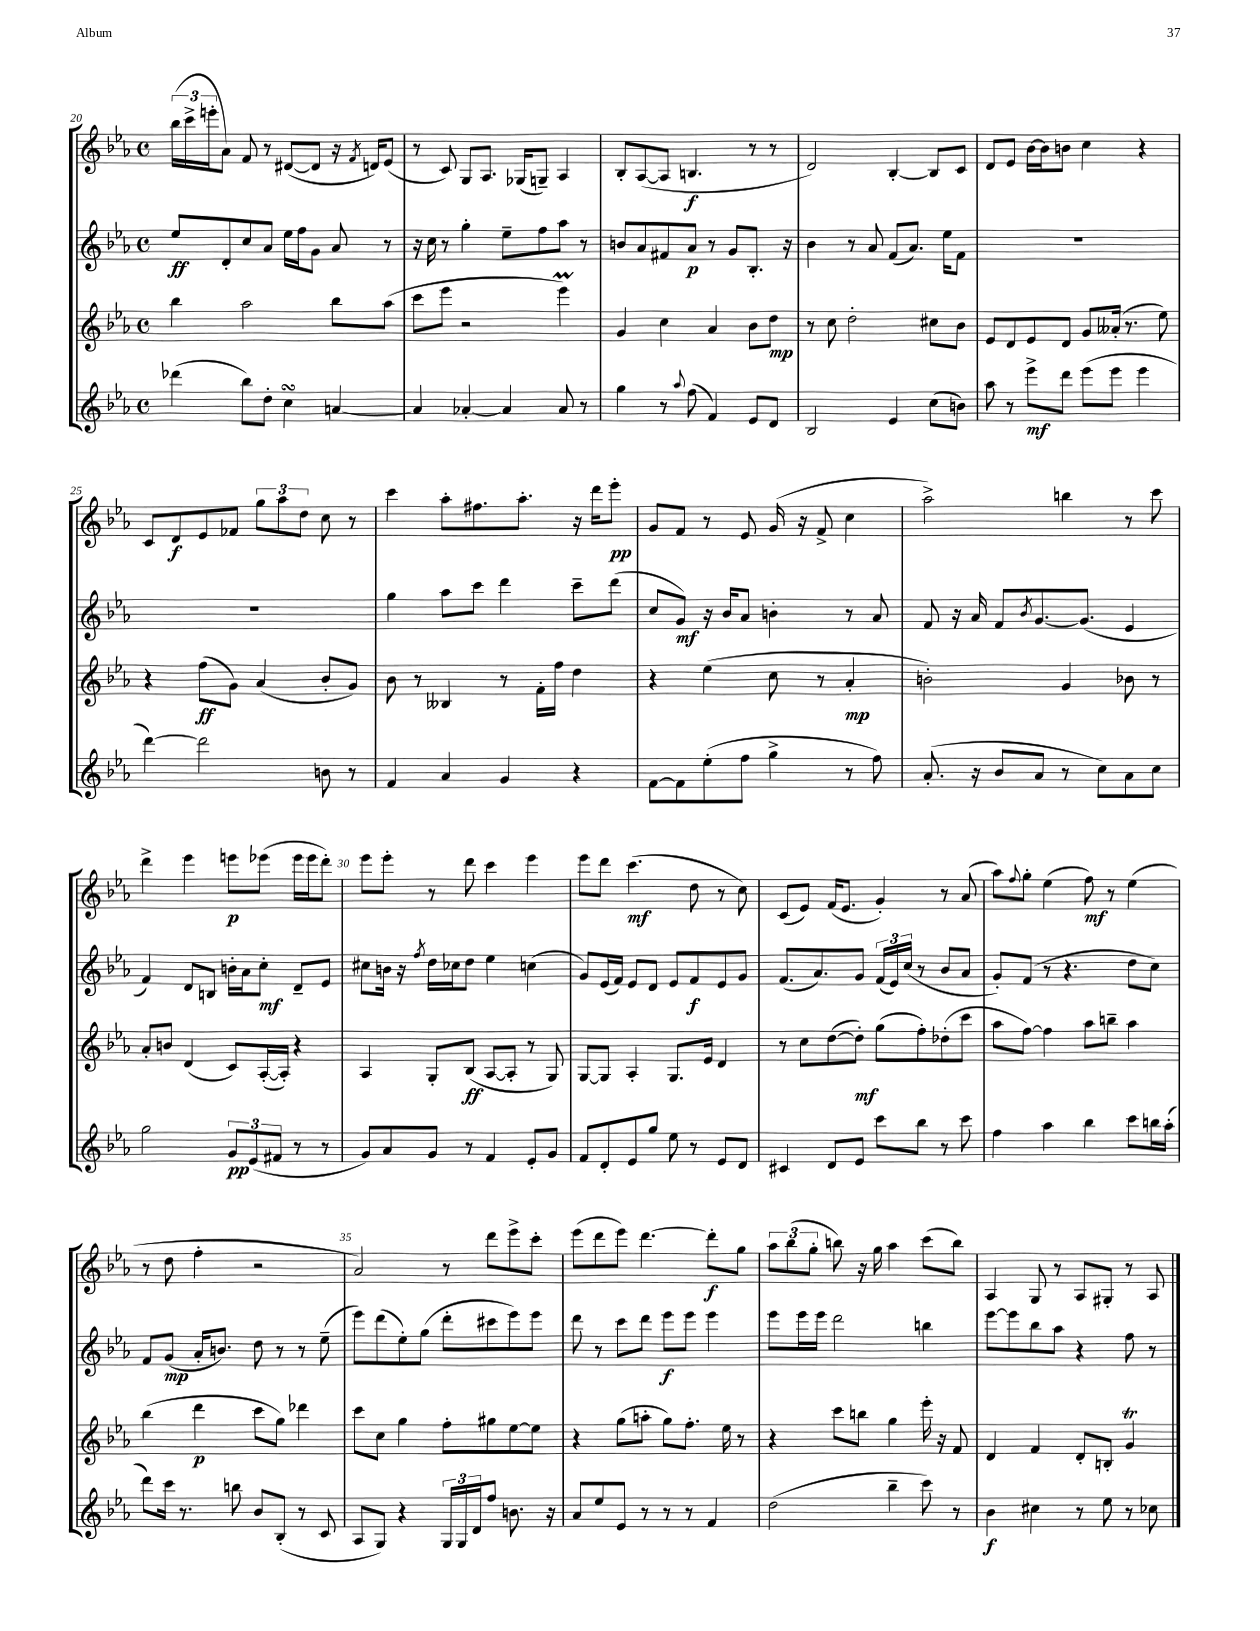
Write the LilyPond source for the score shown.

<<
\new StaffGroup <<
\new Staff = "s0" {
    \clef treble \key ees \major \defaultTimeSignature \time 4/4
    \tuplet 3/2 { bes''16( c'''16-> e'''16-. } aes'8) f'8 r8 dis'8~( dis'8 r16 \acciaccatura { f'8 } d'16) ees'8( |
    r8 c'8) g8 aes8. ges16( g8--) aes4 |
    bes8-. aes8~( aes8 b4.\f r8 r8 |
    d'2) bes4~-. bes8 c'8 |
    d'8 ees'8 bes'16~ bes'16 b'8 c''4 r4 |
    c'8 d'8\f ees'8 fes'8 \tuplet 3/2 { g''8 aes''8 d''8 } c''8 r8 |
    c'''4 aes''8-. fis''8. aes''8.-. r16 d'''16 ees'''8-.\pp |
    g'8 f'8 r8 ees'8 g'16( r16 f'8-> c''4 |
    aes''2->) b''4 r8 c'''8 |
    d'''4-> ees'''4 e'''8\p ees'''8( ees'''16 ees'''16 d'''8-.) |
    ees'''8 ees'''8-. r8 d'''8 c'''4 ees'''4 |
    ees'''8 d'''8 c'''4.\mf( d''8 r8 c''8) |
    c'8( ees'8) f'16( ees'8. g'4-.) r8 aes'8( |
    aes''8) \appoggiatura { f''8 } g''8-. ees''4( f''8\mf) r8 ees''4( |
    r8 d''8 f''4-. r2 |
    aes'2) r8 d'''8 ees'''8-> c'''8-. |
    ees'''8( d'''8 ees'''8) d'''4.~ d'''8-.\f g''8 |
    \tuplet 3/2 { aes''8 bes''8( g''8-. } b''8) r16 g''16 aes''4 c'''8( b''8) |
    aes4 g8 r8 aes8 gis8-. r8 aes8 \bar "|." |
}
\new Staff = "s1" {
    \clef treble \key ees \major \defaultTimeSignature \time 4/4
    ees''8\ff d'8-. c''8 aes'8 ees''16 f''16 g'8 aes'8 r8 |
    r16 c''16 r8 g''4-. ees''8-- f''8 aes''8 r8 |
    b'8 aes'8 fis'8 aes'8\p r8 g'8 bes8.-. r16 |
    bes'4 r8 aes'8 f'8( aes'8.) ees''16 f'8 |
    R1 |
    R1 |
    g''4 aes''8 c'''8 d'''4 c'''8-- d'''8( |
    c''8 g'8\mf) r16 bes'16 aes'8 b'4-. r8 aes'8 |
    f'8 r16 aes'16 f'8 \acciaccatura { bes'8 } g'8.~ g'8.( ees'4 |
    f'4) d'8 b8 b'16-. aes'16 c''8-.\mf d'8-- ees'8 |
    cis''8 b'16 r16 \acciaccatura { f''8 } d''16 ces''16 d''8 ees''4 c''4( |
    g'8) ees'16( f'16) ees'8 d'8 ees'8 f'8\f ees'8 g'8 |
    f'8.( aes'8.) g'8 \tuplet 3/2 { f'16( ees'16) c''16( } r8 bes'8 aes'8 |
    g'8-.) f'8( r8 r4. d''8 c''8) |
    f'8 g'8\mp( aes'16-. b'8.) d''8 r8 r8 ees''8--( |
    ees'''8) d'''8( ees''8-.) g''8( d'''8-. cis'''8 ees'''8) ees'''8 |
    d'''8 r8 c'''8 d'''8 ees'''8\f ees'''8 ees'''4 |
    ees'''8 ees'''16 ees'''16 d'''2 b''4 |
    ees'''8~ ees'''8 bes''8 aes''8 r4 f''8 r8 \bar "|." |
}
\new Staff = "s2" {
    \clef treble \key ees \major \defaultTimeSignature \time 4/4
    bes''4 aes''2 bes''8 aes''8( |
    c'''8 ees'''8 r2 ees'''4\prall) |
    g'4 c''4 aes'4 bes'8 d''8\mp |
    r8 c''8 d''2-. cis''8 bes'8 |
    ees'8 d'8 ees'8 d'8 g'8 aeses'16-.( r8. ees''8) |
    r4 f''8\ff( g'8) aes'4( bes'8-. g'8) |
    bes'8 r8 beses4 r8 f'16-. f''16 d''4 |
    r4 ees''4( c''8 r8 aes'4-.\mp |
    b'2-.) g'4 bes'8 r8 |
    aes'8-. b'8 d'4( c'8) aes16~-.( aes16-.) r4 |
    aes4 g8-. bes8\ff( aes8~ aes8-. r8 g8) |
    g8~ g8 aes4-. g8. ees'16 d'4 |
    r8 c''8 d''8~( d''8-.\mf) g''8( f''8-.) des''8-.( c'''8 |
    aes''8 f''8~) f''4 aes''8 b''8-- aes''4 |
    bes''4( d'''4\p c'''8 g''8) des'''4 |
    c'''8 c''8 g''4 f''8-. gis''8 ees''8~ ees''8 |
    r4 g''8( a''8-. g''8) f''8.-. ees''16 r8 |
    r4 c'''8 b''8 g''4 ees'''16-. r16 f'8 |
    d'4 f'4 d'8-. b8-. g'4\trill \bar "|." |
}
\new Staff = "s3" {
    \clef treble \key ees \major \defaultTimeSignature \time 4/4
    des'''4( bes''8) d''8-. c''4\turn a'4~ |
    a'4 aes'4~-. aes'4 aes'8 r8 |
    g''4 r8 \appoggiatura { aes''8 } f''8( f'4) ees'8 d'8 |
    bes2 ees'4 c''8( b'8) |
    aes''8 r8 ees'''8->\mf d'''8 ees'''8( ees'''8 ees'''4 |
    d'''4~) d'''2 b'8 r8 |
    f'4 aes'4 g'4 r4 |
    f'8~ f'8 ees''8-.( f''8 g''4-> r8 f''8) |
    aes'8.-.( r16 bes'8 aes'8 r8 c''8) aes'8 c''8 |
    g''2 \tuplet 3/2 { g'8\pp ees'8( fis'8 } r8 r8 |
    g'8) aes'8 g'8 r8 f'4 ees'8-. g'8 |
    f'8 d'8-. ees'8 g''8 ees''8 r8 ees'8 d'8 |
    cis'4 d'8 ees'8 c'''8 bes''8 r8 c'''8 |
    f''4 aes''4 bes''4 c'''8 b''16 aes''16-.( |
    d'''8) c'''16 r8. b''8 bes'8 bes8-.( r8 c'8 |
    aes8 g8) r4 \tuplet 3/2 { g16 g16 d'16 } f''8 b'8. r16 |
    aes'8 ees''8 ees'8 r8 r8 r8 f'4 |
    d''2( bes''4-- c'''8) r8 |
    bes'4\f cis''4 r8 ees''8 r8 ces''8 \bar "|." |
}
>>
>>
\layout { \context { \Score currentBarNumber = #20 \override BarNumber.break-visibility = ##(#f #t #t) barNumberVisibility = #(every-nth-bar-number-visible 5) } }
